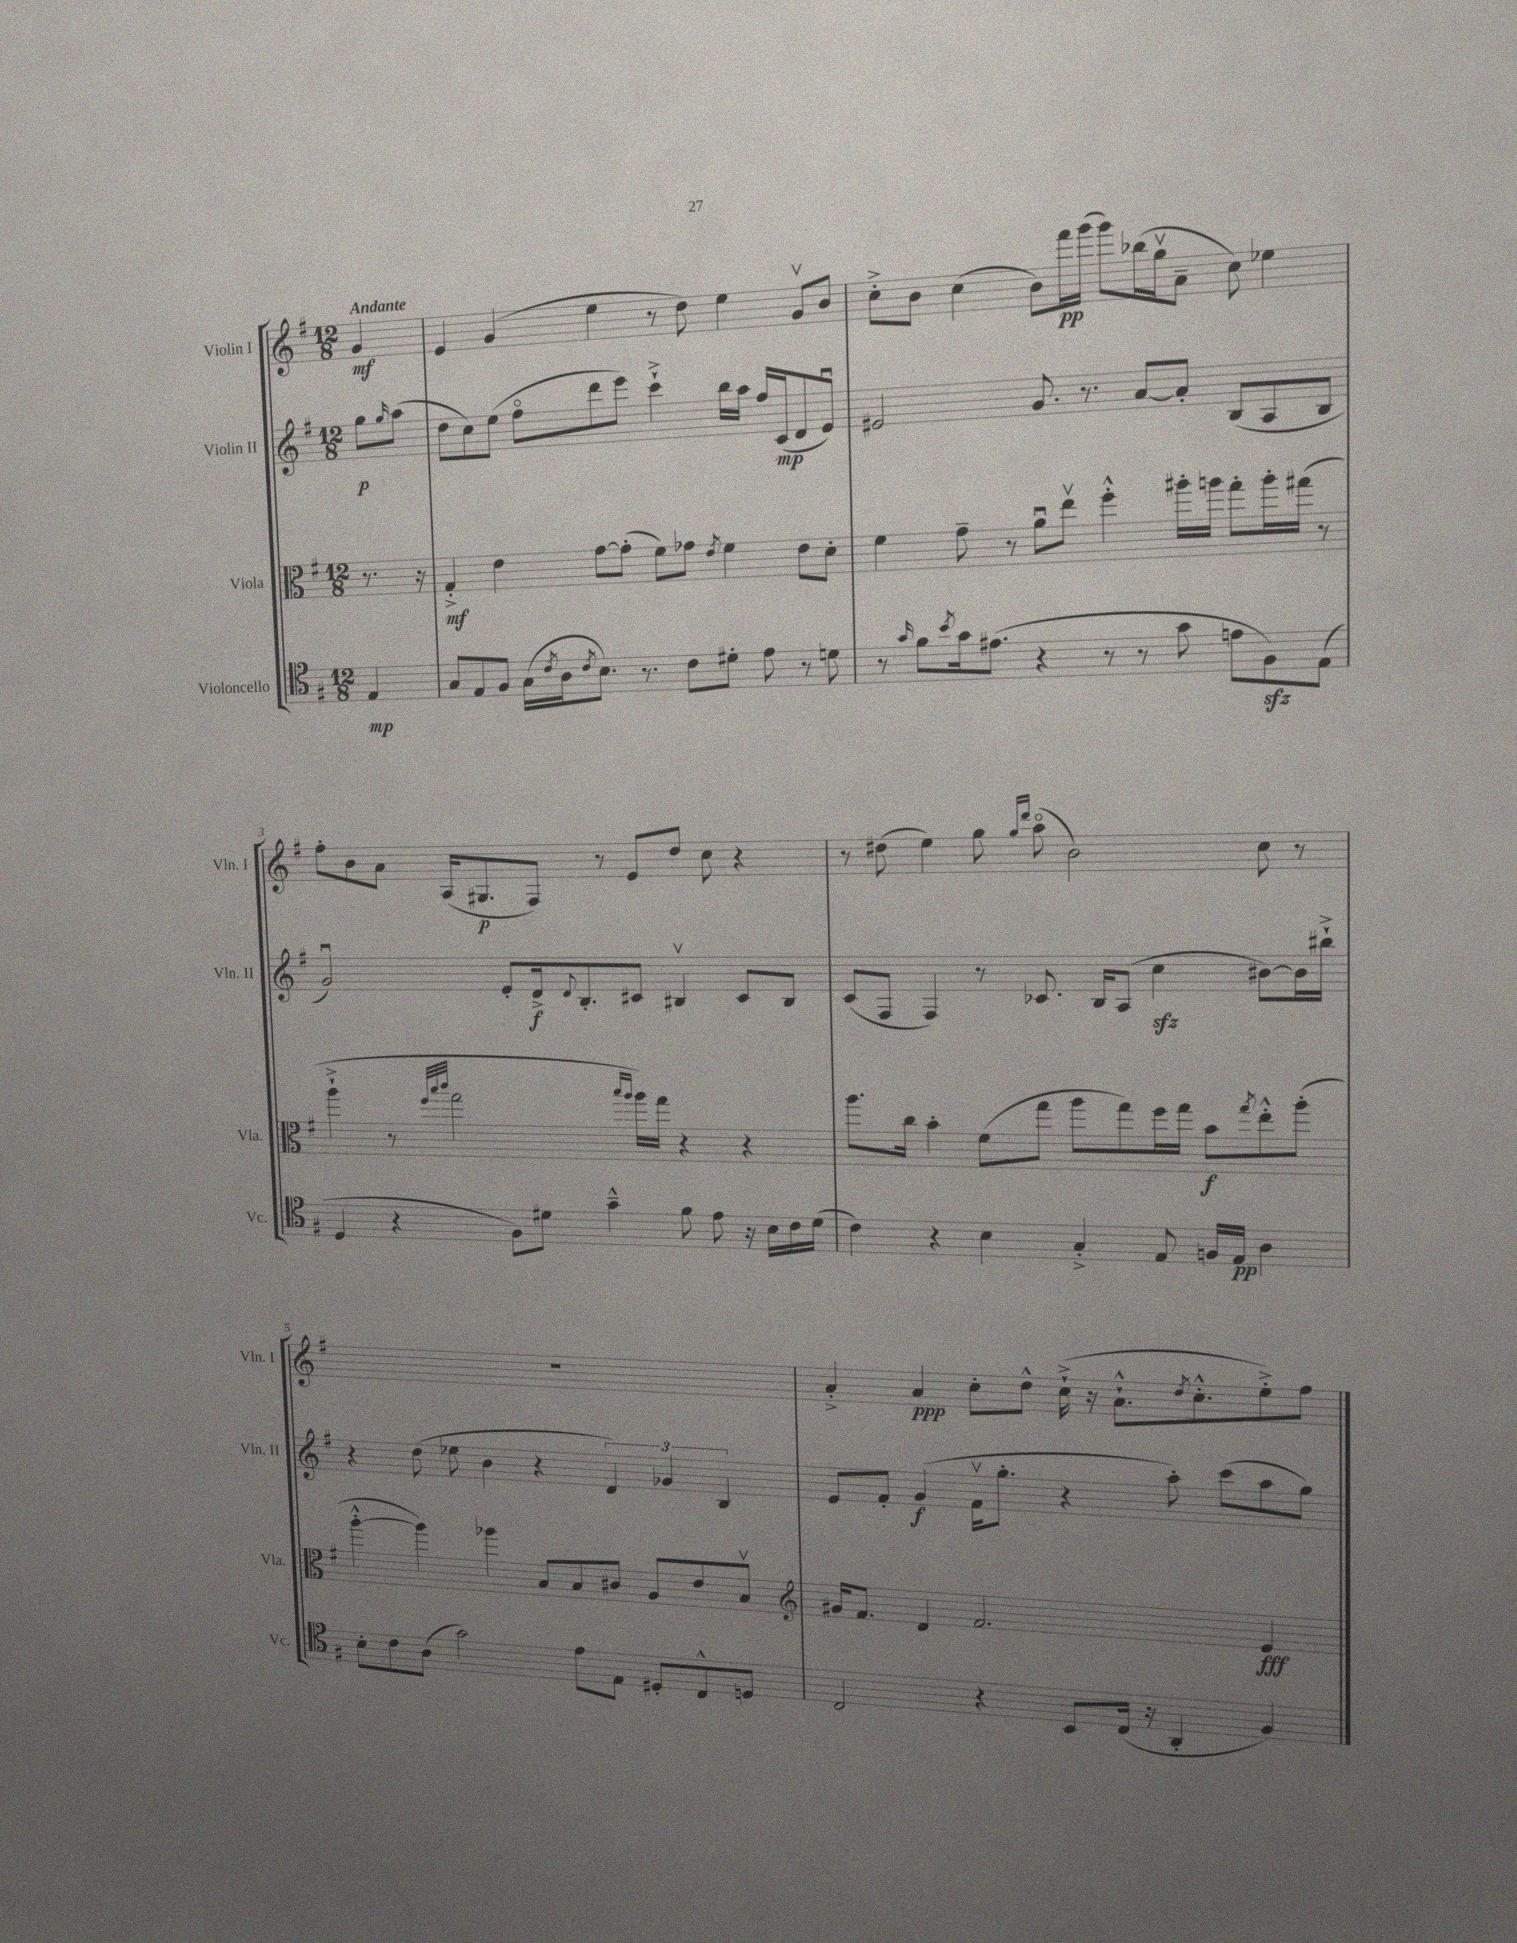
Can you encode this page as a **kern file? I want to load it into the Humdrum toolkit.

**kern	**dynam	**kern	**dynam	**kern	**dynam	**kern	**dynam
*part4	*part4	*part3	*part3	*part2	*part2	*part1	*part1
*staff4	*staff4	*staff3	*staff3	*staff2	*staff2	*staff1	*staff1
*I"Violoncello	*	*I"Viola	*	*I"Violin II	*	*I"Violin I	*
*I'Vc.	*	*I'Vla.	*	*I'Vln. II	*	*I'Vln. I	*
*clefC4	*	*clefC3	*	*clefG2	*	*clefG2	*
*k[f#]	*	*k[f#]	*	*k[f#]	*	*k[f#]	*
*M12/8	*	*M12/8	*	*M12/8	*	*M12/8	*
=	=	=	=	=	=	=	=
!	!	!	!	!	!	!LO:TX:a:B:t=Andante	!
4E/	mp	8.r	.	8gg\L	p	4g/	mf
.	.	.	.	16qqgg/	.	.	.
.	.	.	.	(8aa\J	.	.	.
.	.	16r	.	.	.	.	.
=1	=1	=1	=1	=1	=1	=1	=1
8G/L	.	4G'^/	mf	8dd\L	.	4e/	.
8E/	.	.	.	8cc\)	.	.	.
8F#/J	.	4e\	.	(8ee\J	.	(4g/	.
(16G\LL	.	.	.	8ff#\L	.	.	.
8qc/	.	.	.	.	.	.	.
16A\J	.	.	.	.	.	.	.
8qc/	.	.	.	.	.	.	.
8.B\J)	.	[8g\L	.	8ddd\	.	4ee\	.
.	.	(8g'\J]	.	8eee\J)	.	.	.
8.r	.	.	.	.	.	.	.
.	.	8f#\L)	.	4ccc`^\	.	8r	.
8c\L	.	8g-X\J	.	.	.	8dd\)	.
.	.	8qe/	.	.	.	.	.
8d#X'\J	.	4f#\	.	16bb\LL	.	4ee\	.
.	.	.	.	16aa\JJ	.	.	.
8e\	.	.	.	16ff#/LL	.	.	.
.	.	.	.	(16c/J	mp	.	.
8r	.	8e\L	.	8d/	.	8gv/L	.
8dn\	.	8d'\J	.	8eu/J)	.	8b/J	.
=2	=2	=2	=2	=2	=2	=2	=2
8r	.	4f#\	.	2e#X/	.	8cc'^\L	.
16qqg/	.	.	.	.	.	.	.
8f#\L	.	.	.	.	.	8b\J	.
8qb/	.	.	.	.	.	.	.
16g\k	.	8g~\	.	.	.	(4cc\	.
(8.e#X\J	.	.	.	.	.	.	.
.	.	8r	.	.	.	.	.
4r	.	8au\L	.	8.g/	.	8b\L)	.
.	.	8eev\J	.	.	.	16fff#\L	pp
.	.	.	.	8.r	.	(16ggg\JJ	.
8r	.	4ff#'^^\	.	.	.	8ggg\L)	.
8r	.	.	.	[8a/L	.	(16bb-X\L	.
.	.	.	.	.	.	16ggv\J	.
8g\	.	16aa#X'\LL	.	8a'/J]	.	8a~\J	.
.	.	16aan\JJ	.	.	.	.	.
8en\L	.	8gg'\L	.	(8B/L	.	8cc\)	.
8F#zz\)	.	16aa'\L	.	8A/	.	4ee-X\	.
.	.	(16gg#X\JJ	.	.	.	.	.
(8E\J	.	8r	.	8B/J	.	.	.
!!LO:LB:g=z
=3	=3	=3	=3	=3	=3	=3	=3
4D/	.	4aa`^\	.	2gu/)	.	8ff#'\L	.
.	.	.	.	.	.	8b\	.
4r	.	8r	.	.	.	8a\J	.
.	.	32qqff#/LLL	.	.	.	.	.
.	.	32qqbb/	.	.	.	.	.
.	.	32qqccc/JJJ	.	.	.	.	.
.	.	2gg\	.	.	.	(16A/KL	.
.	.	.	.	.	.	8.G#X/	p
8F#\L)	.	.	.	8e'/L	.	.	.
8d#X\J	.	.	.	16d^/k	f	8F#/J)	.
.	.	.	.	8qqd/	.	.	.
.	.	.	.	8.B'/	.	.	.
4g~^^\	.	.	.	.	.	8r	.
.	.	16qqbb/LL	.	.	.	.	.
.	.	16qqaa/JJ	.	.	.	.	.
.	.	16aa\LL)	.	8c#X/J	.	8e/L	.
.	.	16gg\JJ	.	.	.	.	.
8f#\	.	4r	.	4B#Xv/	.	8dd/J	.
8e\	.	.	.	.	.	8cc\	.
16r	.	4r	.	8c#/L	.	4r	.
16B\LL	.	.	.	.	.	.	.
16c\	.	.	.	8B#/J	.	.	.
(16d#\JJ	.	.	.	.	.	.	.
=4	=4	=4	=4	=4	=4	=4	=4
4c\)	.	8.aa\L	.	(8c/L	.	8r	.
.	.	.	.	8F#/J	.	(8dd#X\	.
.	.	16cc\Jk	.	.	.	.	.
4r	.	4b'\	.	4F#/)	.	4ee\)	.
4B\	.	(8f#\L	.	8r	.	8gg\	.
.	.	.	.	.	.	16qqgg/LL	.
.	.	.	.	.	.	16qqddd/JJ	.
.	.	8gg\J	.	8.c-X/	.	(8aa\	.
4G'^/	.	8aa\L	.	.	.	2b\)	.
.	.	.	.	16B/KL	.	.	.
.	.	8gg\)	.	(8A/J	.	.	.
8E/	.	16ff#\L	.	4cczz\	.	.	.
.	.	16gg\JJ	.	.	.	.	.
16Fn/LL	.	8b\L	f	.	.	.	.
16E/JJ	pp	.	.	.	.	.	.
.	.	8qgg/	.	.	.	.	.
4A\	.	8ee'^^\	.	[8b#X\L)	.	8cc\	.
.	.	(8aa'\J	.	16b#\L]	.	8r	.
.	.	.	.	16bb#X`^\JJ	.	.	.
!!LO:LB:g=z
=5	=5	=5	=5	=5	=5	=5	=5
8B'\L	.	[4aa'^^\	.	4r	.	1.r	.
8c\	.	.	.	.	.	.	.
(8A\J	.	4aa\])	.	(8dd\	.	.	.
2g\)	.	.	.	8ee-X\	.	.	.
.	.	4aa-X\	.	4b\	.	.	.
.	.	8B/L	.	4r	.	.	.
8e\L	.	8B/	.	.	.	.	.
8E\J	.	8c#X/J	.	6d/)	.	.	.
8D#X'/L	.	8A/L	.	.	.	.	.
.	.	.	.	6g-X/	.	.	.
8C^^/	.	8e/	.	.	.	.	.
.	.	.	.	6B/	.	.	.
8Dn/J	.	8Bv/J	.	.	.	.	.
=6	=6	=6	=6	=6	=6	=6	=6
*	*	*clefG2	*	*	*	*	*
2C/	.	16g#X/KL	.	8e/L	.	4a'^/	.
.	.	8.f#/J	.	.	.	.	.
.	.	.	.	8f#'/J	.	.	.
.	.	4d/	.	(4g/	f	4a/	ppp
4r	.	2.f#/	.	16f#v\KL	.	8cc'\L	.
.	.	.	.	8.gg'\J	.	.	.
.	.	.	.	.	.	8dd^^\J	.
8BB/L	.	.	.	4r	.	(16cc`^\	.
.	.	.	.	.	.	16r	.
(16C/Jk	.	.	.	.	.	8.a`^^\L	.
16r	.	.	.	.	.	.	.
4AA'/	.	.	.	8aa'\)	.	.	.
.	.	.	.	.	.	8qdd/	.
.	.	.	.	.	.	8.cc'^^\	.
.	.	.	.	(8ccc\L	.	.	.
4F#/)	.	4e/	fff	8aa\	.	8ee'^\)	.
.	.	.	.	8gg\J)	.	8ff#\J	.
==	==	==	==	==	==	==	==
*-	*-	*-	*-	*-	*-	*-	*-
